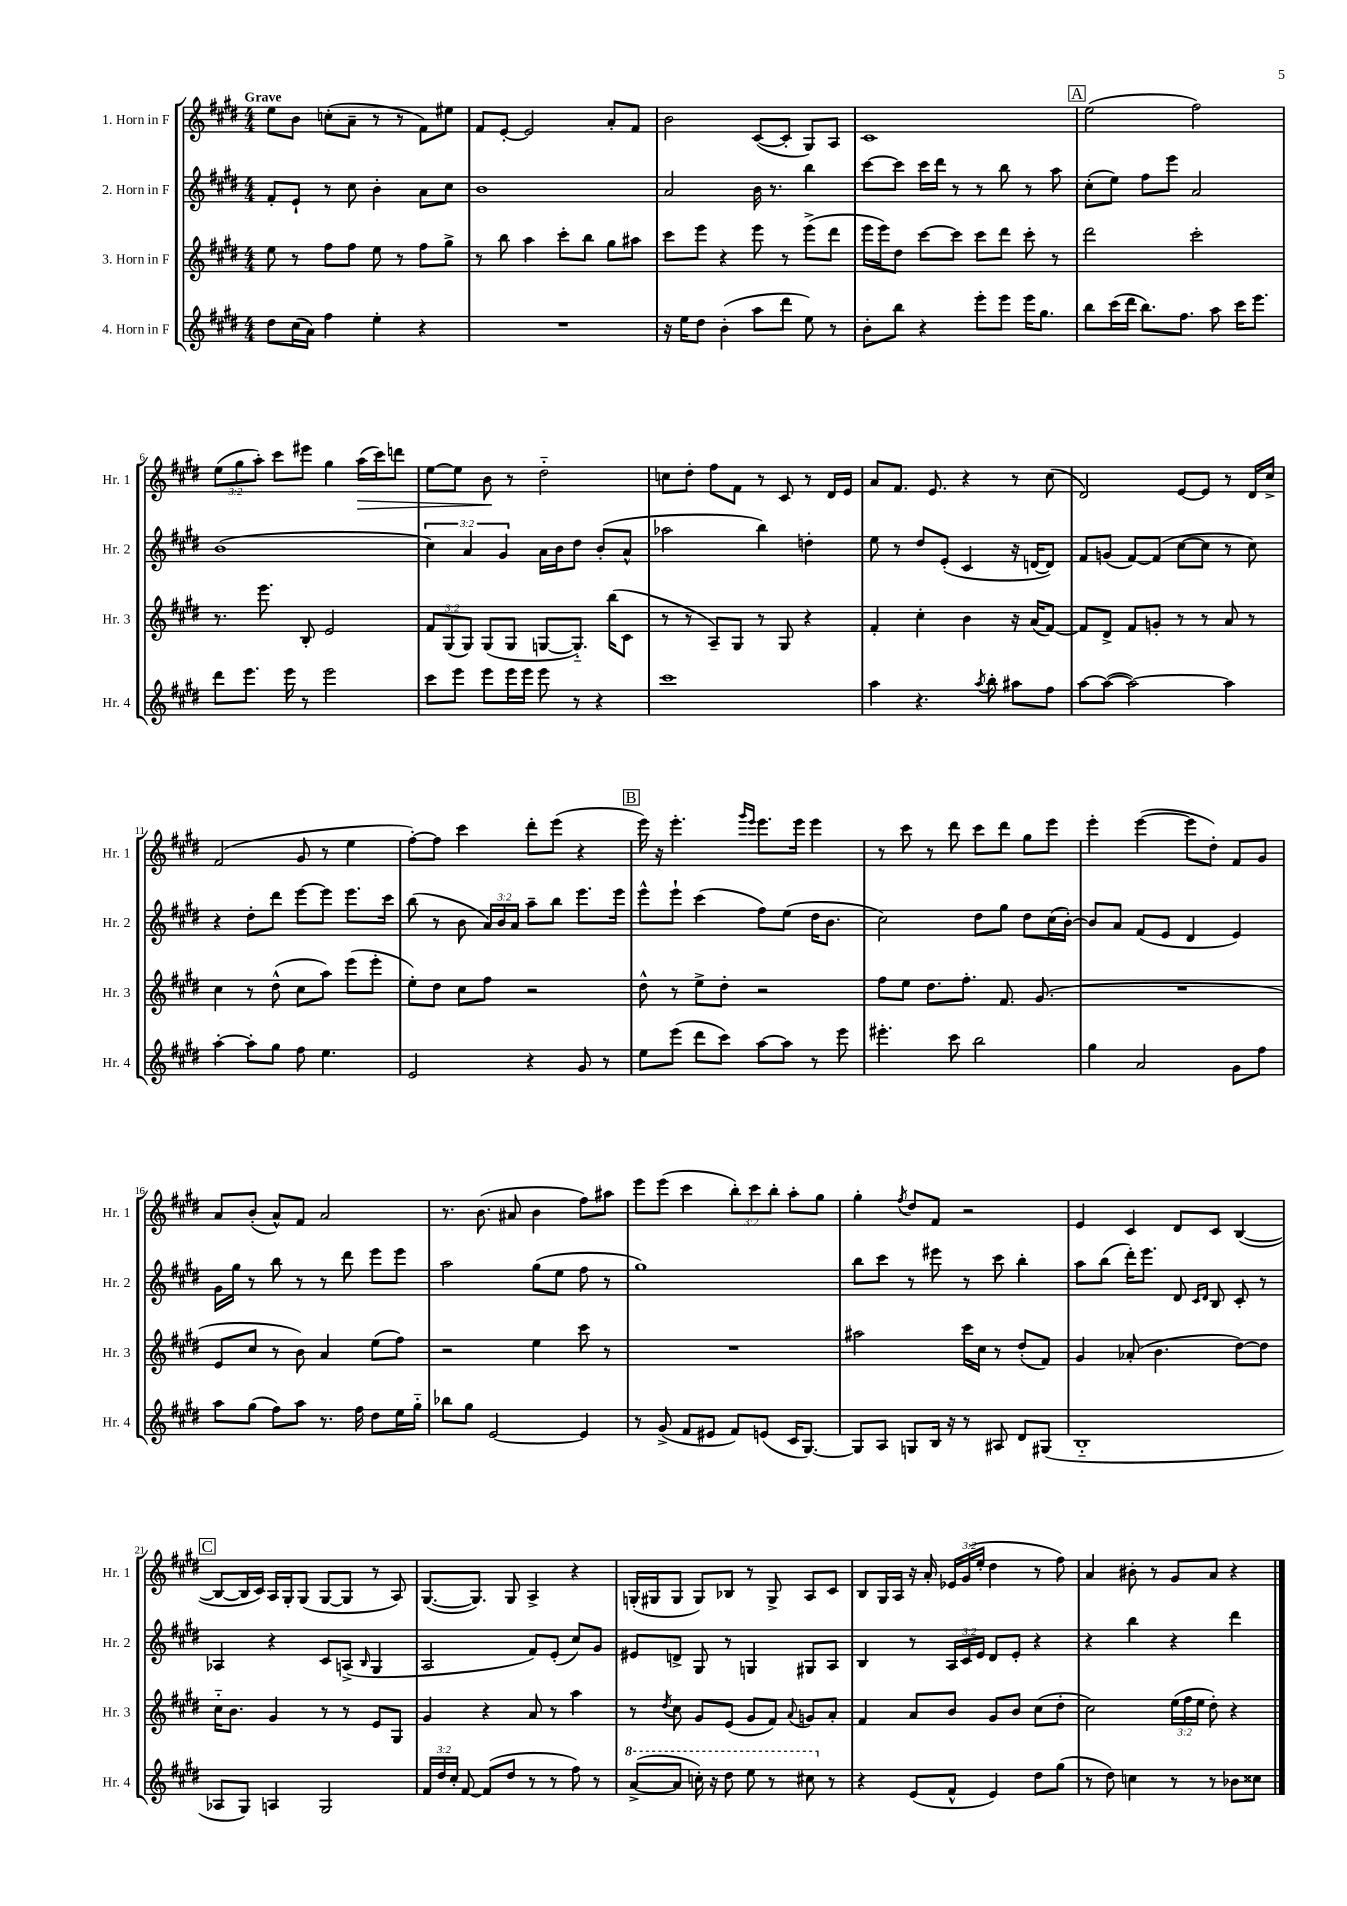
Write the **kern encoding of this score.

**kern	**kern	**kern	**kern	**dynam
*part4	*part3	*part2	*part1	*part1
*staff4	*staff3	*staff2	*staff1	*staff1
*I"4. Horn in F	*I"3. Horn in F	*I"2. Horn in F	*I"1. Horn in F	*
*I'Hr. 4	*I'Hr. 3	*I'Hr. 2	*I'Hr. 1	*
*clefG2	*clefG2	*clefG2	*clefG2	*
*k[f#c#g#d#]	*k[f#c#g#d#]	*k[f#c#g#d#]	*k[f#c#g#d#]	*
*M4/4	*M4/4	*M4/4	*M4/4	*
=1	=1	=1	=1	=1
!	!	!	!LO:TX:a:B:t=Grave	!
8dd#\L	8ee\	8f#'/L	8ee\L	.
(16cc#\L	8r	8e`/J	8b\J	.
16a\JJ)	.	.	.	.
4ff#\	8ff#\L	8r	(8ccn'\L	.
.	8ff#\J	8cc#\	8a~\J	.
4ee'\	8ee\	4b'\	8r	.
.	8r	.	8r	.
4r	8ff#\L	8a\L	8f#\L)	.
.	8gg#^\J	8cc#\J	8ee#X\J	.
=2	=2	=2	=2	=2
1r	8r	1b	8f#/L	.
.	8bb\	.	[8e'/J	.
.	4aa\	.	2e/]	.
.	8ccc#'\L	.	.	.
.	8bb\J	.	.	.
.	8gg#\L	.	8a'/L	.
.	8aa#X\J	.	8f#/J	.
=3	=3	=3	=3	=3
16r	8ccc#\L	2a/	2b\	.
16ee\KL	.	.	.	.
8dd#\J	8eee\J	.	.	.
(4b'\	4r	.	.	.
8aa\L	8eee\	16b\	([8c#/L	.
.	.	8.r	.	.
8ddd#\J	8r	.	8c#'/J]	.
8ee\)	(8eee^\L	4bb\	8G#/L)	.
8r	8ddd#\J	.	8A/J	.
=4	=4	=4	=4	=4
8b'\L	16eee\LL	[8ccc#\L	1c#	.
.	16eee\J)	.	.	.
8bb\J	8dd#\J	8ccc#\J]	.	.
4r	[8ccc#\L	16ccc#\LL	.	.
.	.	16ddd#\JJ	.	.
.	8ccc#\J]	8r	.	.
8eee'\L	8ccc#\L	8r	.	.
8eee\J	8ddd#\J	8bb\	.	.
16eee\KL	8ccc#'\	8r	.	.
8.gg#\J	.	.	.	.
.	8r	8aa\	.	.
!!LO:REH:place=s1:t=A
=5	=5	=5	=5	=5
8bb\L	2ddd#\	(8cc#'\L	(2ee\	.
(16ccc#\L	.	8ee\J)	.	.
16ddd#\JJ	.	.	.	.
8.bb\L)	.	8ff#\L	.	.
.	.	8eee\J	.	.
8.ff#\J	.	.	.	.
.	2ccc#'\	2a/	2ff#\)	.
8aa\	.	.	.	.
16ccc#\KL	.	.	.	.
8.eee\J	.	.	.	.
!!LO:LB:g=z
=6	=6	=6	=6	=6
8ddd#\L	8.r	(1b	(12ee\L	.
.	.	.	12gg#\	.
8.eee\J	.	.	.	.
.	.	.	12aa'\J)	.
.	8.eee\	.	.	.
.	.	.	8ccc#\L	.
16eee\	.	.	.	.
8r	8B'/	.	8eee#X\J	.
2eee\	2e/	.	4gg#\	.
!	!	!	!	!LO:HP:b
.	.	.	(16aa\LL	>
.	.	.	16ccc#\J)	.
.	.	.	8dddn\J	.
=7	=7	=7	=7	=7
8ccc#\L	12f#/L	6cc#\)	[8ee\L	.
.	(12G#/	.	.	.
8eee\J	.	.	8ee\J]	.
.	12G#/J)	6a/	.	.
8eee\L	(8G#/L	.	8b\	.
.	.	6g#/	.	.
16eee\L	8G#/J	.	8r	]
16eee\JJ	.	.	.	.
8eee\	[8Gn/L	16a\LL	2dd#\	.
.	.	16b\J	.	.
8r	8.G/J])	8dd#\J	.	.
4r	.	(8b'/L	.	.
.	(16bb\KL	.	.	.
.	8c#\J	8a^^/J	.	.
=8	=8	=8	=8	=8
1ccc#	8r	2aa-X\	8ccn\L	.
.	8r	.	8dd#'\J	.
.	8A~/L)	.	8ff#\L	.
.	8G#/J	.	8f#\J	.
.	8r	4bb\)	8r	.
.	8G#/	.	8c#/	.
.	4r	4ddn'\	8r	.
.	.	.	16d#/LL	.
.	.	.	16e/JJ	.
=9	=9	=9	=9	=9
4aa\	4f#'/	8ee\	8a/L	.
.	.	8r	8.f#/J	.
4.r	4cc#'\	8dd#/L	.	.
.	.	.	8.e/	.
.	.	(8e'/J	.	.
.	4b\	4c#/	4r	.
8qaa/	.	.	.	.
8bb'\	.	.	.	.
8aa#X\L	16r	16r	8r	.
.	(16a/KL	[16dn/KL	.	.
8ff#\J	[8f#/J)	8d/J])	(8cc#\	.
=10	=10	=10	=10	=10
[8aa\L	8f#/L]	8f#/L	2d#/)	.
(8aa\J_	8d#^/J	(8gn/J	.	.
2aa\_)	8f#/L	[8f#/L)	.	.
.	8gn'/J	(8f#/J]	.	.
.	8r	[8cc#\L	[8e/L	.
.	8r	8cc#\J]	8e/J]	.
4aa\]	8a/	8r	8r	.
.	8r	8cc#\)	16d#/LL	.
.	.	.	16cc#^/JJ	.
!!LO:LB:g=z
=11	=11	=11	=11	=11
[4aa'\	4cc#\	4r	(2f#/	.
8aa'\L]	8r	8dd#'\L	.	.
8gg#\J	(8dd#^^\	8ddd#\J	.	.
8ff#\	8cc#\L	[8eee\L	8g#/	.
4.ee\	8aa\J)	8eee\J]	8r	.
.	(8eee\L	8.eee\L	4ee\	.
.	8eee'\J	.	.	.
.	.	16ccc#\Jk	.	.
=12	=12	=12	=12	=12
2e/	8ee'\L)	(8bb\	[8ff#'\L)	.
.	8dd#\J	8r	8ff#\J]	.
.	8cc#\L	8b\	4ccc#\	.
.	8ff#\J	24a/LL)	.	.
.	.	24b/	.	.
.	.	24a/JJ	.	.
4r	2r	8aa~\L	8ddd#'\L	.
.	.	8bb\J	(8eee\J	.
8g#/	.	8.eee\L	4r	.
8r	.	.	.	.
.	.	16eee\Jk	.	.
!!LO:REH:place=s1:t=B
=13	=13	=13	=13	=13
8ee\L	8dd#^^\	8eee^^\L	16eee\)	.
.	.	.	16r	.
(8eee\J	8r	8eee`\J	4.eee'\	.
8ddd#\L	8ee^\L	(4ccc#\	.	.
8ccc#\J)	8dd#'\J	.	.	.
.	.	.	16qqggg#/LL	.
.	.	.	16qqeee/JJ	.
[8aa\L	2r	8ff#\L)	8.eee\L	.
8aa\J]	.	(8ee\J	.	.
.	.	.	16eee\Jk	.
8r	.	16dd#\KL	4eee\	.
.	.	8.b\J	.	.
8eee\	.	.	.	.
=14	=14	=14	=14	=14
4.eee#X'\	8ff#\L	2cc#\)	8r	.
.	8ee\J	.	8ccc#\	.
.	8.dd#\L	.	8r	.
8ccc#\	.	.	8ddd#\	.
.	8.ff#'\J	.	.	.
2bb\	.	8dd#\L	8ccc#\L	.
.	8.f#/	8gg#\J	8ddd#\J	.
.	.	8dd#\L	8gg#\L	.
.	(8.g#/	.	.	.
.	.	(16cc#\L	8eee\J	.
.	.	[16b'\JJ)	.	.
=15	=15	=15	=15	=15
4gg#\	1r	8b/L]	4eee'\	.
.	.	8a/J	.	.
2a/	.	(8f#/L	([4eee\	.
.	.	8e/J	.	.
.	.	4d#/	8eee\L]	.
.	.	.	8dd#'\J)	.
8g#\L	.	4e/)	8f#/L	.
8ff#\J	.	.	8g#/J	.
!!LO:LB:g=z
=16	=16	=16	=16	=16
8aa\L	8e/L	16g#\LL	8a/L	.
.	.	16gg#\JJ	.	.
(8gg#\J	8cc#/J	8r	(8b'/J	.
8ff#\L)	8r	8bb\	8a^^/L)	.
8aa\J	8b\)	8r	8f#/J	.
8.r	4a/	8r	2a/	.
.	.	8ddd#\	.	.
16ff#\	.	.	.	.
8dd#\L	(8ee\L	8eee\L	.	.
16ee\L	8ff#\J)	8eee\J	.	.
16gg#\JJ	.	.	.	.
=17	=17	=17	=17	=17
8bb-X\L	2r	2aa\	8.r	.
8gg#\J	.	.	.	.
.	.	.	(8.b\	.
[2e/	.	.	.	.
.	.	.	8a#X/	.
.	4ee\	(8gg#\L	4b\	.
.	.	8ee\J	.	.
4e/]	8ccc#\	8ff#\	8ff#\L)	.
.	8r	8r	8aa#X\J	.
=18	=18	=18	=18	=18
8r	1r	1gg#)	8eee\L	.
(8g#^/	.	.	(8eee\J	.
8f#/L	.	.	4ccc#\	.
8e#X/J	.	.	.	.
8f#/L)	.	.	12bb'\L)	.
.	.	.	12ccc#\	.
(8en/J	.	.	.	.
.	.	.	12bb'\J	.
16c#/KL	.	.	8aa'\L	.
[8.G#/J)	.	.	.	.
.	.	.	8gg#\J	.
=19	=19	=19	=19	=19
8G#/L]	2aa#X\	8bb\L	4gg#'\	.
8A/J	.	8ccc#\J	.	.
.	.	.	8qff#/	.
8Gn/L	.	8r	8dd#/L	.
16B/Jk	.	8eee#X\	8f#/J	.
16r	.	.	.	.
8r	16ccc#\LL	8r	2r	.
.	16cc#\JJ	.	.	.
8A#X/	8r	8ccc#\	.	.
8d#/L	(8dd#'/L	4bb'\	.	.
(8G#X/J	8f#/J)	.	.	.
=20	=20	=20	=20	=20
1B	4g#/	8aa\L	4e/	.
.	.	(8bb\J	.	.
.	(8a-X'/	16ddd#'\KL)	4c#/	.
.	.	8.eee\J	.	.
.	4.b\	.	.	.
.	.	8d#/	8d#/L	.
.	.	16qqc#/LL	.	.
.	.	16qqd#/JJ	.	.
.	.	8B/	8c#/J	.
.	[8dd#\L)	8c#'/	([4B/	.
.	8dd#\J]	8r	.	.
!!LO:LB:g=z
!!LO:REH:place=s1:t=C
=21	=21	=21	=21	=21
8A-X/L	16cc#\KL	4A-X/	8B/L_	.
.	8.b\J	.	.	.
8G#/J)	.	.	16B/L]	.
.	.	.	16c#/JJ)	.
4An/	4g#/	4r	16A/LL	.
.	.	.	16G#'/J	.
.	.	.	(8G#/J	.
2G#/	8r	8c#/L	[8G#/L	.
.	8r	(8An^/J	8G#/J]	.
.	.	16qqB/	.	.
.	8e/L	4G#/	8r	.
.	8G#/J	.	8A/)	.
=22	=22	=22	=22	=22
24f#/LL	4g#/	2A/	([8.G#/L	.
24dd#/	.	.	.	.
24cc#'/JJ	.	.	.	.
[8f#/	.	.	.	.
.	.	.	8.G#/J])	.
(8f#/L]	4r	.	.	.
8dd#/J	.	.	8G#/	.
8r	8a/	8f#/L)	4A^/	.
8r	8r	(8e'/J	.	.
8ff#\)	4aa\	8cc#/L)	4r	.
8r	.	8g#/J	.	.
=23	=23	=23	=23	=23
*8va	*	*	*	*
([8aa^/L	8r	8e#X/L	(16Gn'/LL	.
.	.	.	16G#X/J	.
.	8qdd#/	.	.	.
8aa/J]	8cc#\	8dn^/J	8G#/J	.
16cccn'\)	8g#/L	8G#/	8G#/L)	.
16r	.	.	.	.
8ddd#\	(8e/J	8r	8B-X/J	.
8eee\	8g#/L	4Gn/	8r	.
8r	8f#/J)	.	8G#^/	.
.	8qqa/	.	.	.
8ccc#X\	8gn/L	8G#X/L	8A/L	.
*X8va	*	*	*	*
8r	8a'/J	8A/J	8c#/J	.
=24	=24	=24	=24	=24
4r	4f#/	4B/	8B/L	.
.	.	.	16G#/L	.
.	.	.	16A/JJ	.
(8e/L	8a/L	8r	16r	.
.	.	.	16a'/	.
8f#^^/J	8b/J	24A/LL	24e-X/LL	.
.	.	24c#/	(24g#/	.
.	.	24e/JJ	24ee'/JJ	.
4e/)	8g#/L	8d#/L	4dd#\	.
.	8b/J	8e'/J	.	.
8dd#\L	(8cc#\L	4r	8r	.
(8gg#\J	8dd#'\J	.	8ff#\)	.
=25	=25	=25	=25	=25
8r	2cc#\)	4r	4a/	.
8dd#\)	.	.	.	.
4ccn\	.	4bb\	8b#X'\	.
.	.	.	8r	.
8r	(24ee\LL	4r	8g#/L	.
.	24ff#\	.	.	.
.	24ee\JJ	.	.	.
8r	8dd#'\)	.	8a/J	.
8b-X\L	4r	4ddd#\	4r	.
8cc##X\J	.	.	.	.
==	==	==	==	==
*-	*-	*-	*-	*-
